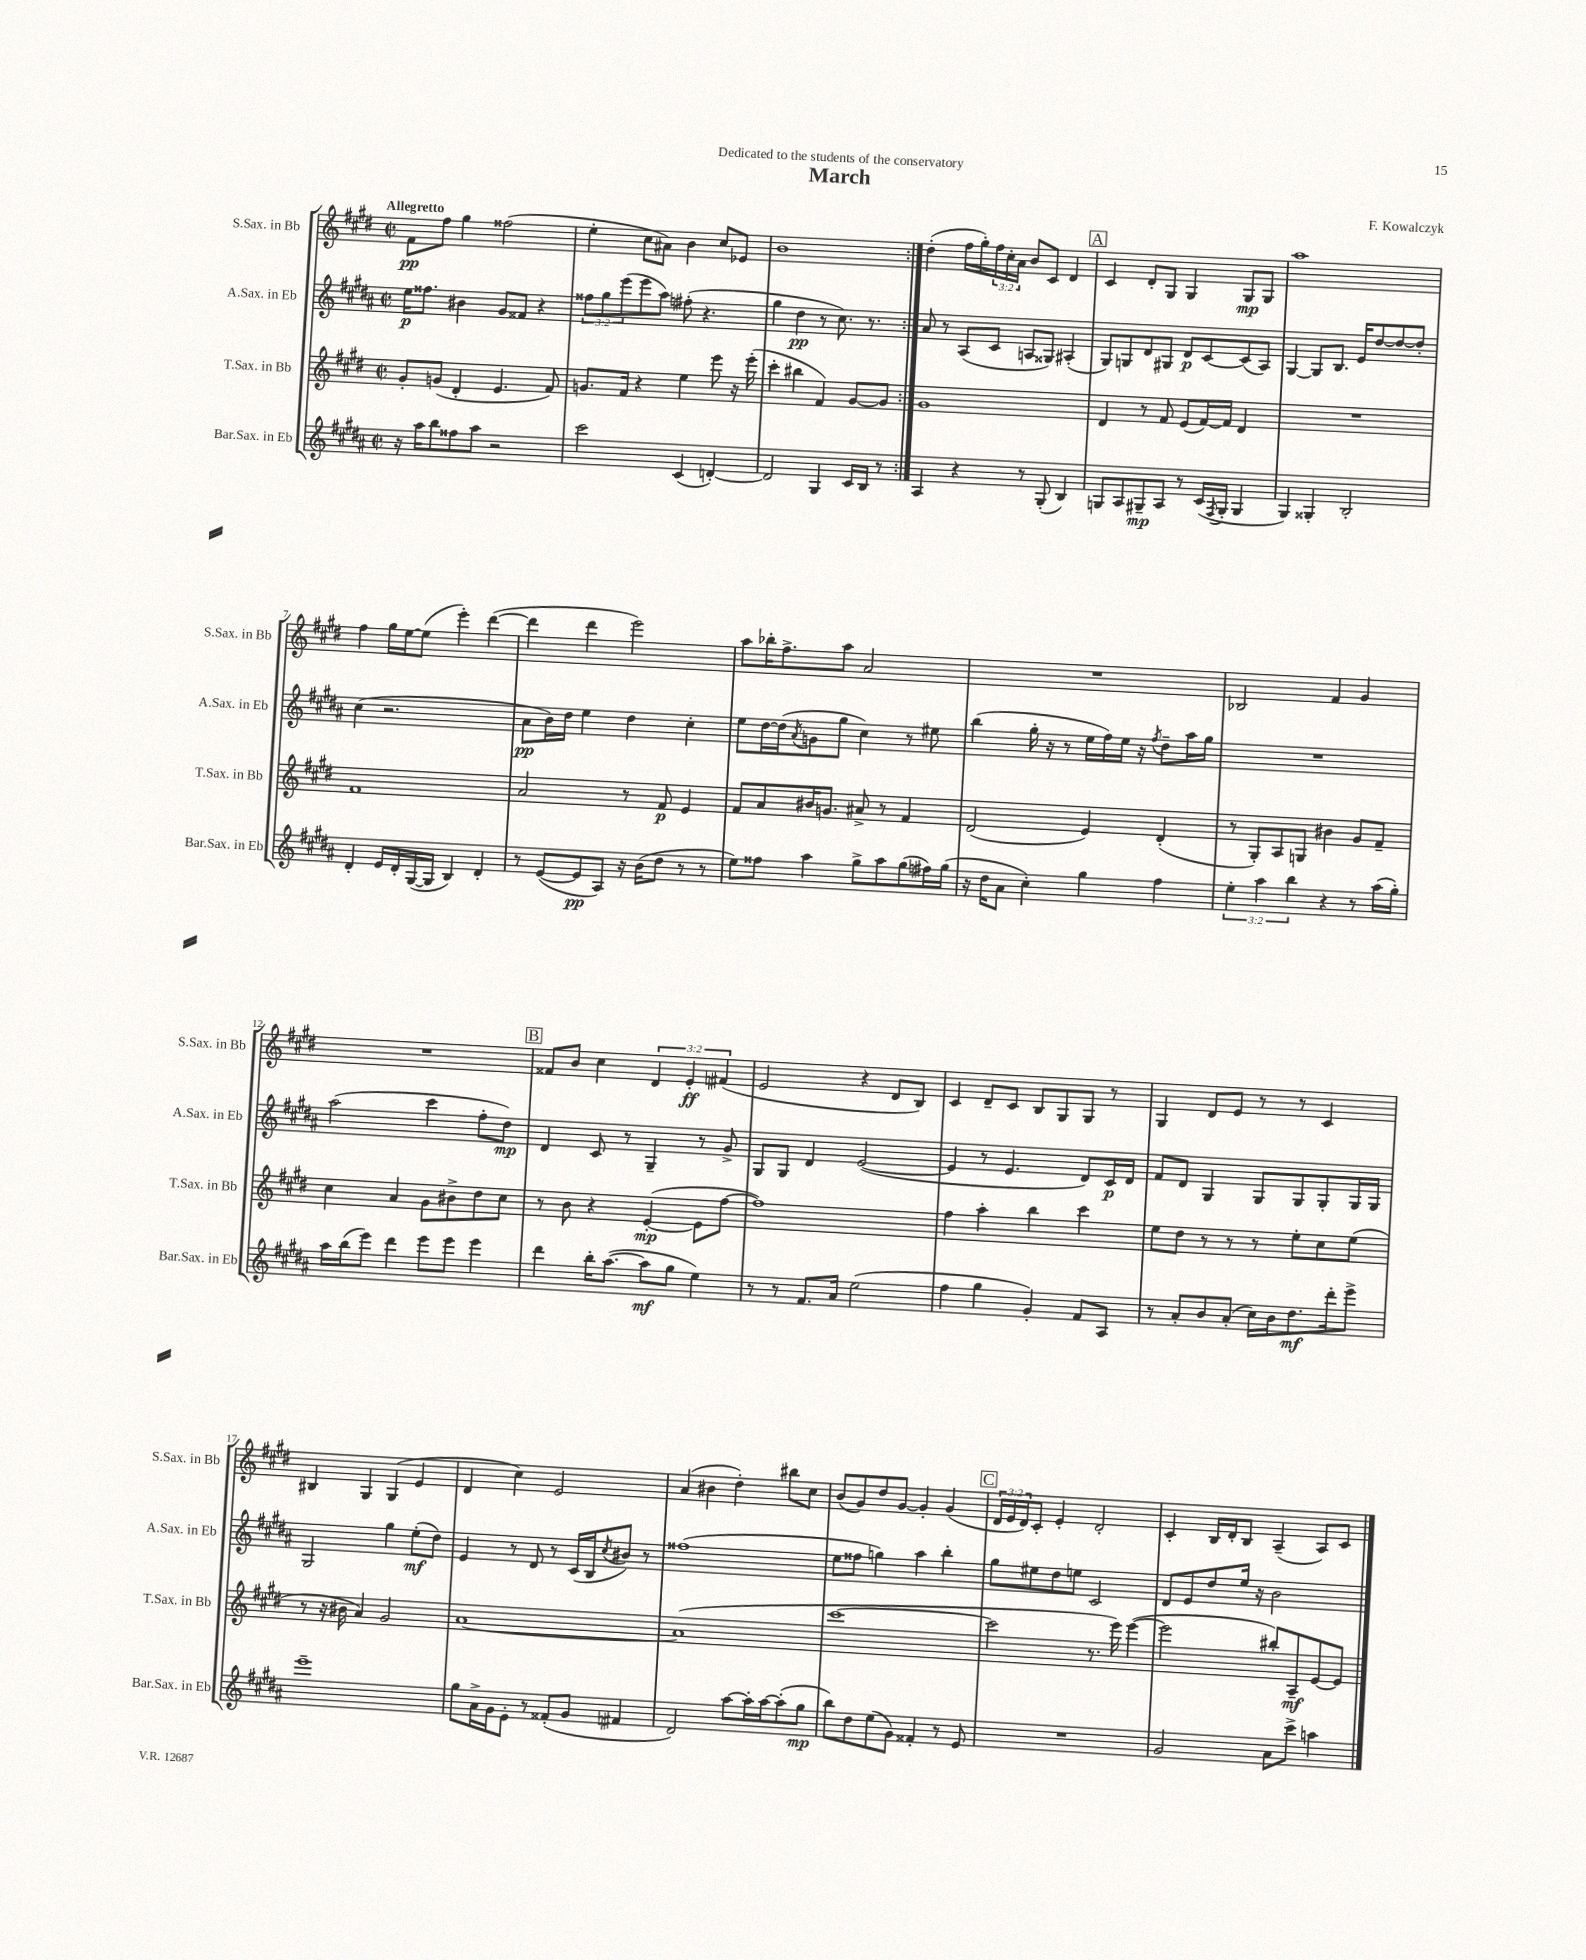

**kern	**dynam	**kern	**dynam	**kern	**dynam	**kern	**dynam
*part4	*part4	*part3	*part3	*part2	*part2	*part1	*part1
*staff4	*staff4	*staff3	*staff3	*staff2	*staff2	*staff1	*staff1
*I"Bar.Sax. in Eb	*	*I"T.Sax. in Bb	*	*I"A.Sax. in Eb	*	*I"S.Sax. in Bb	*
*I'Bar.Sax. in Eb	*	*I'T.Sax. in Bb	*	*I'A.Sax. in Eb	*	*I'S.Sax. in Bb	*
*clefG2	*	*clefG2	*	*clefG2	*	*clefG2	*
*k[f#c#g#d#a#]	*	*k[f#c#g#d#]	*	*k[f#c#g#d#a#]	*	*k[f#c#g#d#]	*
*M2/2	*	*M2/2	*	*M2/2	*	*M2/2	*
*met(c|)	*	*met(c|)	*	*met(c|)	*	*met(c|)	*
=1	=1	=1	=1	=1	=1	=1	=1
!	!	!	!	!	!	!LO:TX:a:B:t=Allegretto	!
16r	.	8g#'/L	.	16ee\KL	p	8f#\L	pp
16aa#\KL	.	.	.	8.ff##X\J	.	.	.
8bb\	.	(8gn/J	.	.	.	8ff#\J	.
8ff##X\	.	4d#'/	.	4b#X\	.	4gg#\	.
8aa#\J	.	.	.	.	.	.	.
2r	.	4.e/	.	8g#/L	.	(2ff##X\	.
.	.	.	.	8f##X/J	.	.	.
.	.	.	.	4r	.	.	.
.	.	8f#/)	.	.	.	.	.
=2	=2	=2	=2	=2	=2	=2	=2
2ccc#\	.	8.gn/L	.	12ff##X\L	.	4ee'\	.
.	.	.	.	12gg#\	.	.	.
.	.	.	.	(12eee\	.	.	.
.	.	16f#/Jk	.	.	.	.	.
.	.	4r	.	8eee\	.	8cc#\L	.
.	.	.	.	8aa#\J)	.	8a#X\J)	.
(4c#/	.	4ee\	.	(8ff#X'\	.	4b\	.
.	.	.	.	4.r	.	.	.
[4dn'/)	.	8eee\	.	.	.	8cc#/L	.
.	.	16r	.	.	.	8e-X/J	.
.	.	(16eee'\	.	.	.	.	.
=3	=3	=3	=3	=3	=3	=3	=3
2d/]	.	4ccc#'\	.	4gg#\	.	1b	.
.	.	4bb#X\	.	4dd#\	pp	.	.
4G#/	.	4f#/)	.	8r	.	.	.
.	.	.	.	8.cc#\)	.	.	.
16c#/LL	.	[8g#/L	.	.	.	.	.
16B/JJ	.	.	.	8.r	.	.	.
8r	.	8g#/J]	.	.	.	.	.
=4:|!	=4:|!	=4:|!	=4:|!	=4:|!	=4:|!	=4:|!	=4:|!
4A#/	.	1g#	.	8a#/	.	(4dd#'\	.
.	.	.	.	8r	.	.	.
4r	.	.	.	(8A#/L	.	16ff#\LL	.
.	.	.	.	.	.	16gg#'\)	.
.	.	.	.	8c#/J	.	24ff#\	.
.	.	.	.	.	.	24cc#'\	.
.	.	.	.	.	.	24a\JJ	.
8r	.	.	.	8An/L	.	8b/L	.
(8G#'/	.	.	.	8G##X/J)	.	8c#/J	.
4B/)	.	.	.	(4A#X'/	.	4d#/	.
!!LO:REH:place=s1:t=A
=5	=5	=5	=5	=5	=5	=5	=5
8Gn/L	.	4d#/	.	8G#/L)	.	4c#/	.
8A#/	.	.	.	8Gn/	.	.	.
8G#X~/	mp	8r	.	8d#/	.	8d#'/L	.
8A#/J	.	8f#/	.	8G#X/J	.	8G#/J	.
8r	.	(8e/L	.	8d#/L	p	4G#/	.
(16c#/LL	.	[16f#/L)	.	[8c#/	.	.	.
8qF#/	.	.	.	.	.	.	.
16G#'/JJ	.	16f#/JJ]	.	.	.	.	.
4G#/	.	4d#/	.	(8c#/]	.	8G#/L	mp
.	.	.	.	8A#/J)	.	8G#/J	.
=6	=6	=6	=6	=6	=6	=6	=6
4G#/)	.	1r	.	[4G#/	.	1aa	.
4G##X'/	.	.	.	8G#/L]	.	.	.
.	.	.	.	8.B/J	.	.	.
2B'/	.	.	.	.	.	.	.
.	.	.	.	16e/KL	.	.	.
.	.	.	.	[8dd#/	.	.	.
.	.	.	.	8dd#/_	.	.	.
.	.	.	.	8dd#'/J]	.	.	.
!!LO:LB:g=z
=7	=7	=7	=7	=7	=7	=7	=7
4d#'/	.	1f#	.	(4cc#\	.	4ff#\	.
16e/LL	.	.	.	2.r	.	16gg#\LL	.
16d#'/	.	.	.	.	.	[16ee\J	.
([16G#/	.	.	.	.	.	(8ee\J]	.
16G#/JJ]	.	.	.	.	.	.	.
4B/)	.	.	.	.	.	4eee'\)	.
4d#'/	.	.	.	.	.	([4ddd#\	.
=8	=8	=8	=8	=8	=8	=8	=8
8r	.	2a/	.	8a#\L	pp	4ddd#\]	.
([8e/L	.	.	.	16b\L)	.	.	.
.	.	.	.	16dd#\JJ	.	.	.
8e/]	pp	.	.	4ee\	.	4ddd#\	.
8A#/J)	.	.	.	.	.	.	.
16r	.	8r	.	4dd#\	.	2eee\)	.
(16b\KL	.	.	.	.	.	.	.
8dd#\J	.	8f#/	p	.	.	.	.
8r	.	4e/	.	4cc#'\	.	.	.
8r	.	.	.	.	.	.	.
=9	=9	=9	=9	=9	=9	=9	=9
8ee\L)	.	8f#/L	.	8ee\L	.	8aa\L	.
8ff##X\J	.	8a/	.	[16dd#\L	.	16bb-X'\K	.
.	.	.	.	(16dd#\J]	.	8.ff#^\	.
.	.	.	.	8qa#/	.	.	.
4aa#\	.	16b#X/K	.	8gn\	.	.	.
.	.	8.gn/J	.	.	.	.	.
.	.	.	.	8gg#\J	.	8aa\J	.
8gg#^\L	.	8a#X^/	.	4cc#\)	.	2a/	.
8aa#\	.	8r	.	.	.	.	.
(8gg#\	.	4f#/	.	8r	.	.	.
16ff#X\L)	.	.	.	8ee#X\	.	.	.
(16gg#\JJ	.	.	.	.	.	.	.
=10	=10	=10	=10	=10	=10	=10	=10
16r	.	(2d#/	.	(4bb\	.	1r	.
16dd#\KL	.	.	.	.	.	.	.
8a#\J	.	.	.	.	.	.	.
4cc#'\)	.	.	.	16gg#'\	.	.	.
.	.	.	.	16r	.	.	.
.	.	.	.	8r	.	.	.
4gg#\	.	4e/)	.	16ee\LL	.	.	.
.	.	.	.	16ff#\)	.	.	.
.	.	.	.	16ee\JJ	.	.	.
.	.	.	.	16r	.	.	.
.	.	.	.	8qff#/	.	.	.
4ff#\	.	(4d#'/	.	8dd#~\L	.	.	.
.	.	.	.	16aa#\L	.	.	.
.	.	.	.	16gg#\JJ	.	.	.
=11	=11	=11	=11	=11	=11	=11	=11
6ee'\	.	8r	.	1r	.	2B-X/	.
.	.	8G#'/L)	.	.	.	.	.
6aa#\	.	.	.	.	.	.	.
.	.	8A/	.	.	.	.	.
6bb\	.	.	.	.	.	.	.
.	.	8Gn/J	.	.	.	.	.
4r	.	4b#X\	.	.	.	4f#/	.
8r	.	8g#/L	.	.	.	4g#/	.
(16aa#\LL	.	8f#~/J	.	.	.	.	.
16gg#'\JJ)	.	.	.	.	.	.	.
!!LO:LB:g=z
=12	=12	=12	=12	=12	=12	=12	=12
16aa#\LL	.	4cc#\	.	(2aa#\	.	1r	.
(16bb\J	.	.	.	.	.	.	.
8eee\J)	.	.	.	.	.	.	.
4ddd#\	.	4a/	.	.	.	.	.
8eee\L	.	8g#\L	.	4ccc#\	.	.	.
8eee\J	.	8b#X^\	.	.	.	.	.
4eee\	.	8dd#\	.	8ff#'\L	.	.	.
.	.	8cc#\J	.	8dd#\J)	mp	.	.
!!LO:REH:place=s1:t=B
=13	=13	=13	=13	=13	=13	=13	=13
4ddd#\	.	8r	.	4d#/	.	8f##X/L	.
.	.	8b\	.	.	.	8b/J	.
16bb'\KL	.	4r	.	8c#/	.	4cc#\	.
([8.aa#\J	.	.	.	.	.	.	.
.	.	.	.	8r	.	.	.
8aa#\L]	mf	([4e'/	mp	4G#~/	.	6d#/	.
8gg#\J	.	.	.	.	.	.	.
.	.	.	.	.	.	6e'/	ff
4ee\)	.	8e\L]	.	8r	.	.	.
.	.	.	.	.	.	(6f#X/	.
.	.	[8ff#\J	.	8g#^/	.	.	.
=14	=14	=14	=14	=14	=14	=14	=14
8r	.	1ff#])	.	8G#/L	.	2e/	.
8r	.	.	.	8G#/J	.	.	.
8.f#/L	.	.	.	4d#/	.	.	.
16a#/Jk	.	.	.	.	.	.	.
(2ee\	.	.	.	([2e/	.	4r	.
.	.	.	.	.	.	8d#/L	.
.	.	.	.	.	.	8B/J)	.
=15	=15	=15	=15	=15	=15	=15	=15
4ff#\	.	4ff#\	.	4e/]	.	4c#/	.
4gg#\	.	4aa'\	.	8r	.	8d#~/L	.
.	.	.	.	4.e/	.	8c#/J	.
4g#'/)	.	4bb\	.	.	.	8B/L	.
.	.	.	.	.	.	8G#/	.
8f#/L	.	4ccc#\	.	8d#/L)	.	8G#/J	.
8A#/J	.	.	.	16c#/L	p	8r	.
.	.	.	.	16d#/JJ	.	.	.
=16	=16	=16	=16	=16	=16	=16	=16
8r	.	8ee\L	.	8f#/L	.	4G#/	.
8a#'/L	.	8dd#\J	.	8d#/J	.	.	.
8b/	.	8r	.	4G#/	.	8d#/L	.
(8a#'/J	.	8r	.	.	.	8e/J	.
16cc#\LL)	.	8r	.	8G#/L	.	8r	.
16b\J	.	.	.	.	.	.	.
8.dd#\	mf	8ee'\L	.	8G#/	.	8r	.
.	.	8cc#\	.	8G#'/	.	4c#/	.
16ddd#'\k	.	.	.	.	.	.	.
8eee^\J	.	(8ee\J	.	16G#/L	.	.	.
.	.	.	.	16G#/JJ	.	.	.
!!LO:LB:g=z
=17	=17	=17	=17	=17	=17	=17	=17
1eee~	.	8r	.	2G#/	.	4B#X/	.
.	.	16r	.	.	.	.	.
.	.	16b#X\	.	.	.	.	.
.	.	4a/)	.	.	.	4G#/	.
.	.	2g#/	.	4gg#\	.	(4G#/	.
.	.	.	.	(8ee'\L	mf	4e/	.
.	.	.	.	8dd#\J)	.	.	.
=18	=18	=18	=18	=18	=18	=18	=18
8gg#\L	.	[1a	.	4e/	.	4d#/	.
16a#^\L	.	.	.	.	.	.	.
16g#\J	.	.	.	.	.	.	.
8e'\J	.	.	.	8r	.	4cc#\)	.
8r	.	.	.	8d#/	.	.	.
(8f##X'/L	.	.	.	8r	.	2e/	.
8g#/J	.	.	.	(16c#/LL	.	.	.
.	.	.	.	16B/J	.	.	.
.	.	.	.	8qcc#/	.	.	.
4f#X/	.	.	.	8b#X/J)	.	.	.
.	.	.	.	8r	.	.	.
=19	=19	=19	=19	=19	=19	=19	=19
2d#/)	.	(1a]	.	(1ff##X	.	(4a/	.
.	.	.	.	.	.	4b#X\	.
[8aa#\L	.	.	.	.	.	4dd#'\)	.
16aa#'\L]	.	.	.	.	.	.	.
[16aa#\J	.	.	.	.	.	.	.
(8aa#'\]	.	.	.	.	.	8bb#X\L	.
8gg#\J	mp	.	.	.	.	8cc#\J	.
=20	=20	=20	=20	=20	=20	=20	=20
8bb\L)	.	[1ccc#	.	8ee\L	.	(8b/L	.
8dd#\	.	.	.	8ff##X\J	.	8g#/)	.
(8ee\	.	.	.	4ggn\)	.	8dd#/	.
8g#\J)	.	.	.	.	.	[8g#/J	.
4f##X'/	.	.	.	4aa#\	.	4g#'/]	.
8r	.	.	.	4bb'\	.	(4g#/	.
8e/	.	.	.	.	.	.	.
!!LO:REH:place=s1:t=C
=21	=21	=21	=21	=21	=21	=21	=21
1r	.	2ccc#\]	.	8gg#\L	.	24d#/LL	.
.	.	.	.	.	.	24e/	.
.	.	.	.	.	.	24d#/J)	.
.	.	.	.	8ee#X\	.	8c#'/J	.
.	.	.	.	8dd#\	.	4e'/	.
.	.	.	.	8een\J	.	.	.
.	.	8.r	.	2c#/	.	2d#'/	.
.	.	16eee\)	.	.	.	.	.
.	.	([4eee\	.	.	.	.	.
=22	=22	=22	=22	=22	=22	=22	=22
2g#/	.	2eee\]	.	8d#/L	.	4c#'/	.
.	.	.	.	8e/	.	.	.
.	.	.	.	8dd#/	.	16B/LL	.
.	.	.	.	.	.	16d#'/J	.
.	.	.	.	16ee/Jk	.	8B/J	.
.	.	.	.	16r	.	.	.
8a#\L	.	8bb#X'/L)	.	2b\	.	(4A~/	.
8ccc#^\J	.	8A~/	mf	.	.	.	.
4aan\	.	[8e/	.	.	.	8A/L)	.
.	.	8e/J]	.	.	.	8c#/J	.
==	==	==	==	==	==	==	==
*-	*-	*-	*-	*-	*-	*-	*-
